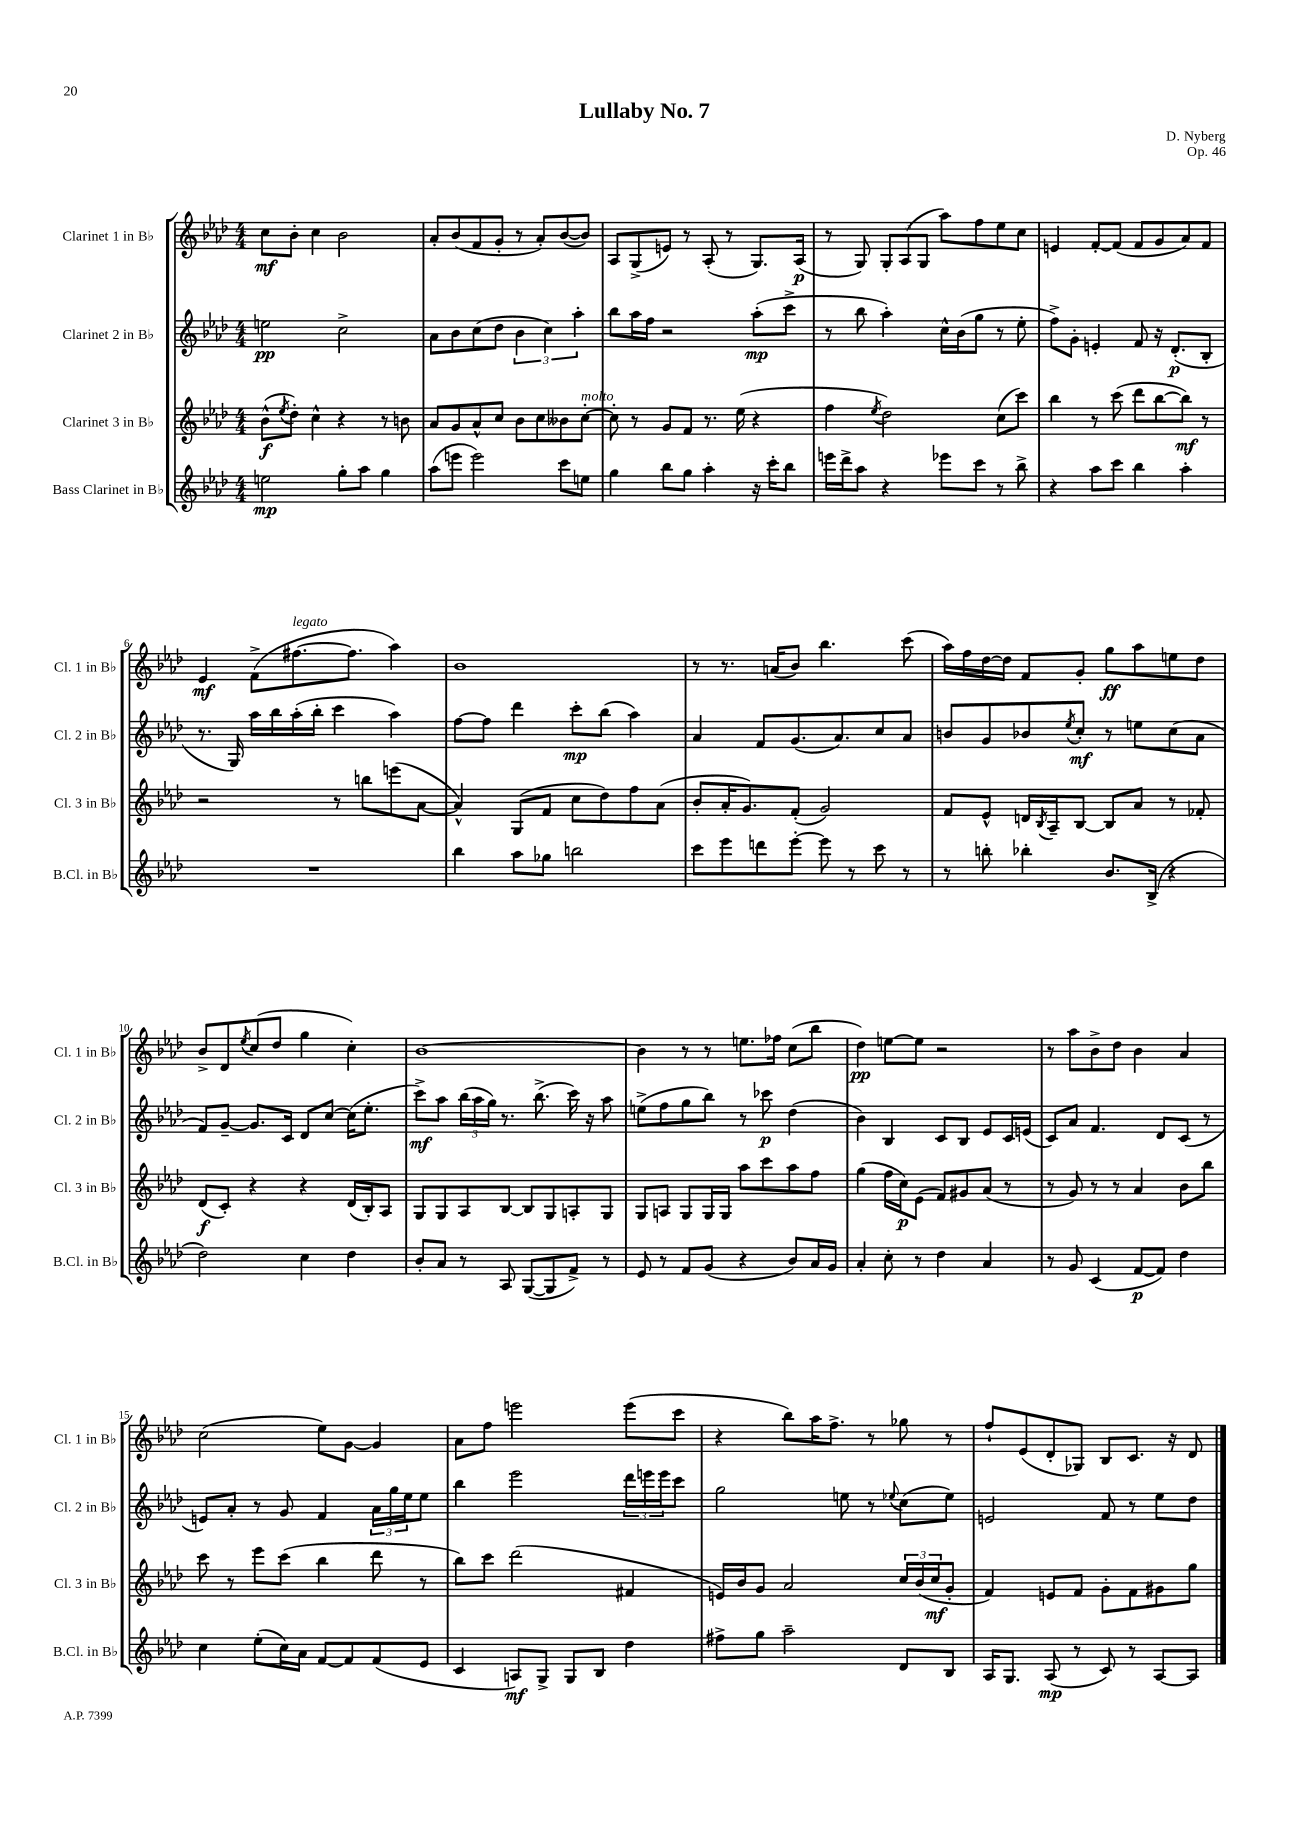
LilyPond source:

\header { title = "Lullaby No. 7" composer = "D. Nyberg" opus = "Op. 46" }
<<
\new StaffGroup <<
\new Staff = "s0" \with { instrumentName = "Clarinet 1 in Bb" shortInstrumentName = "Cl. 1 in Bb" } {
    \clef treble \key aes \major \numericTimeSignature \time 4/4
    c''8\mf bes'8-. c''4 bes'2 |
    aes'8-. bes'8( f'8 g'8-. r8 aes'8-.) bes'8~( bes'8) |
    aes8 g8->( e'8) r8 aes8-.( r8 g8.) aes16\p( |
    r8 g8) \tuplet 3/2 { g8-. aes8( g8 } aes''8) f''8 ees''8 c''8 |
    e'4 f'8~-. f'8( f'8 g'8 aes'8) f'8 |
    ees'4\mf f'8->( fis''8.~^\markup { \italic "legato" } fis''8. aes''4) |
    bes'1 |
    r8 r8. a'16( bes'8) bes''4. c'''8( |
    aes''16) f''16 des''16~ des''16 f'8 g'8-. g''8\ff aes''8 e''8 des''8 |
    bes'8-> des'8 \acciaccatura { ees''8 } c''8( des''8 g''4 c''4-.) |
    bes'1~ |
    bes'4 r8 r8 e''8. fes''16 c''8( bes''8 |
    des''4\pp) e''8~ e''8 r2 |
    r8 aes''8 bes'8-> des''8 bes'4 aes'4 |
    c''2( ees''8) g'8~ g'4 |
    aes'8 f''8 e'''2 e'''8( c'''8 |
    r4 bes''8) aes''16 f''8.-> r8 ges''8 r8 |
    f''8-! ees'8( des'8-. ges8) bes8 c'8. r16 des'8 \bar "|." |
}
\new Staff = "s1" \with { instrumentName = "Clarinet 2 in Bb" shortInstrumentName = "Cl. 2 in Bb" } {
    \clef treble \key aes \major \numericTimeSignature \time 4/4
    e''2\pp c''2-> |
    aes'8 bes'8 c''8( des''8 \tuplet 3/2 { bes'4 c''4) aes''4-. } |
    bes''8 aes''16 f''16 r2 aes''8-.\mp( c'''8-> |
    r8 bes''8 aes''4-.) c''16-^ bes'16( g''8 r8 ees''8-. |
    f''8->) g'8-. e'4-. f'8 r16 des'8.-.\p( bes8-. |
    r8. g16) aes''16 bes''16 aes''16-.( bes''16-. c'''4 aes''4) |
    f''8~ f''8 des'''4 c'''8-.\mp bes''8( aes''4) |
    aes'4 f'8 g'8.( aes'8.) c''8 aes'8 |
    b'8 g'8 bes'8 \acciaccatura { ees''8 } c''8-.\mf r8 e''8 c''8( aes'8 |
    f'8) g'8~-- g'8. c'16 des'8 c''8~ c''16( ees''8.-. |
    c'''8->\mf) aes''8 \tuplet 3/2 { bes''16( aes''16 g''16) } r8. bes''8.->( c'''16) r16 aes''8 |
    e''8->( f''8 g''8 bes''8) r8 ces'''8\p des''4( |
    bes'4) bes4 c'8 bes8 ees'8 c'16 e'16( |
    c'8) aes'8 f'4. des'8 c'8( r8 |
    e'8) aes'8-. r8 g'8 f'4 \tuplet 3/2 { aes'16 g''16 ees''16 } ees''8 |
    bes''4 ees'''2 \tuplet 3/2 { des'''16 e'''16 e'''16 } c'''8 |
    g''2 e''8 r8 \appoggiatura { ees''8 } c''8( ees''8) |
    e'2 f'8 r8 ees''8 des''8 \bar "|." |
}
\new Staff = "s2" \with { instrumentName = "Clarinet 3 in Bb" shortInstrumentName = "Cl. 3 in Bb" } {
    \clef treble \key aes \major \numericTimeSignature \time 4/4
    bes'8-^\f( \acciaccatura { ees''8 } des''8-.) c''4-^ r4 r8 b'8 |
    aes'8 g'8 aes'8-^ c''8 bes'8 c''8 beses'8 c''8~-.^\markup { \italic "molto" } |
    c''8-. r8 g'8 f'8 r8. ees''16( r4 |
    f''4 \acciaccatura { ees''8 } des''2) c''8( c'''8) |
    bes''4 r8 c'''8( des'''8 bes''8~ bes''8\mf) r8 |
    r2 r8 b''8 e'''8( aes'8~ |
    aes'4-^) g8( f'8 c''8 des''8) f''8 aes'8( |
    bes'8-. aes'16-. g'8.) f'8-.( g'2) |
    f'8 ees'8-^ d'16 \acciaccatura { bes8 } aes16-- bes8~ bes8 aes'8 r8 fes'8-. |
    des'8\f( c'8-.) r4 r4 des'16( bes16-.) aes8 |
    g8 g8 aes8 bes8~ bes8 g8 a8-. g8 |
    g8 a8 g8 g16 g16 aes''8 c'''8 aes''8 f''8 |
    g''4( f''16 c''16\p) ees'8( f'8) gis'8 aes'8( r8 |
    r8 g'8) r8 r8 aes'4 bes'8 bes''8 |
    c'''8 r8 ees'''8 c'''8( bes''4 des'''8 r8 |
    bes''8) c'''8 des'''2( fis'4 |
    e'16) bes'16 g'8 aes'2 \tuplet 3/2 { c''16 bes'16( c''16\mf } g'8-. |
    f'4) e'8 f'8 g'8-. f'8 gis'8 g''8 \bar "|." |
}
\new Staff = "s3" \with { instrumentName = "Bass Clarinet in Bb" shortInstrumentName = "B.Cl. in Bb" } {
    \clef treble \key aes \major \numericTimeSignature \time 4/4
    e''2\mp g''8-. aes''8 g''4 |
    aes''8( e'''8 e'''2) c'''8 e''8 |
    g''4 bes''8 g''8 aes''4-. r16 c'''16-. bes''8 |
    e'''16 des'''16-> aes''8 r4 ees'''8 c'''8 r8 bes''8-> |
    r4 aes''8 c'''8 bes''4 aes''4-. |
    R1 |
    bes''4 aes''8 ges''8 b''2 |
    c'''8 ees'''8 d'''8 ees'''8~-. ees'''8 r8 c'''8 r8 |
    r8 b''8-. bes''4-. bes'8. bes16->( r4 |
    des''2) c''4 des''4 |
    bes'8-. aes'8 r8 aes8 g8~( g8 f'8->) r8 |
    ees'8 r8 f'8 g'8( r4 bes'8) aes'16 g'16 |
    aes'4-. c''8-. r8 des''4 aes'4 |
    r8 g'8 c'4( f'8~\p f'8) des''4 |
    c''4 ees''8-.( c''16) aes'16 f'8~ f'8 f'8( ees'8 |
    c'4 a8\mf) g8-> g8 bes8 des''4 |
    fis''8-> g''8 aes''2-- des'8 bes8 |
    aes16 g8. aes8\mp( r8 c'8) r8 aes8~ aes8 \bar "|." |
}
>>
>>
